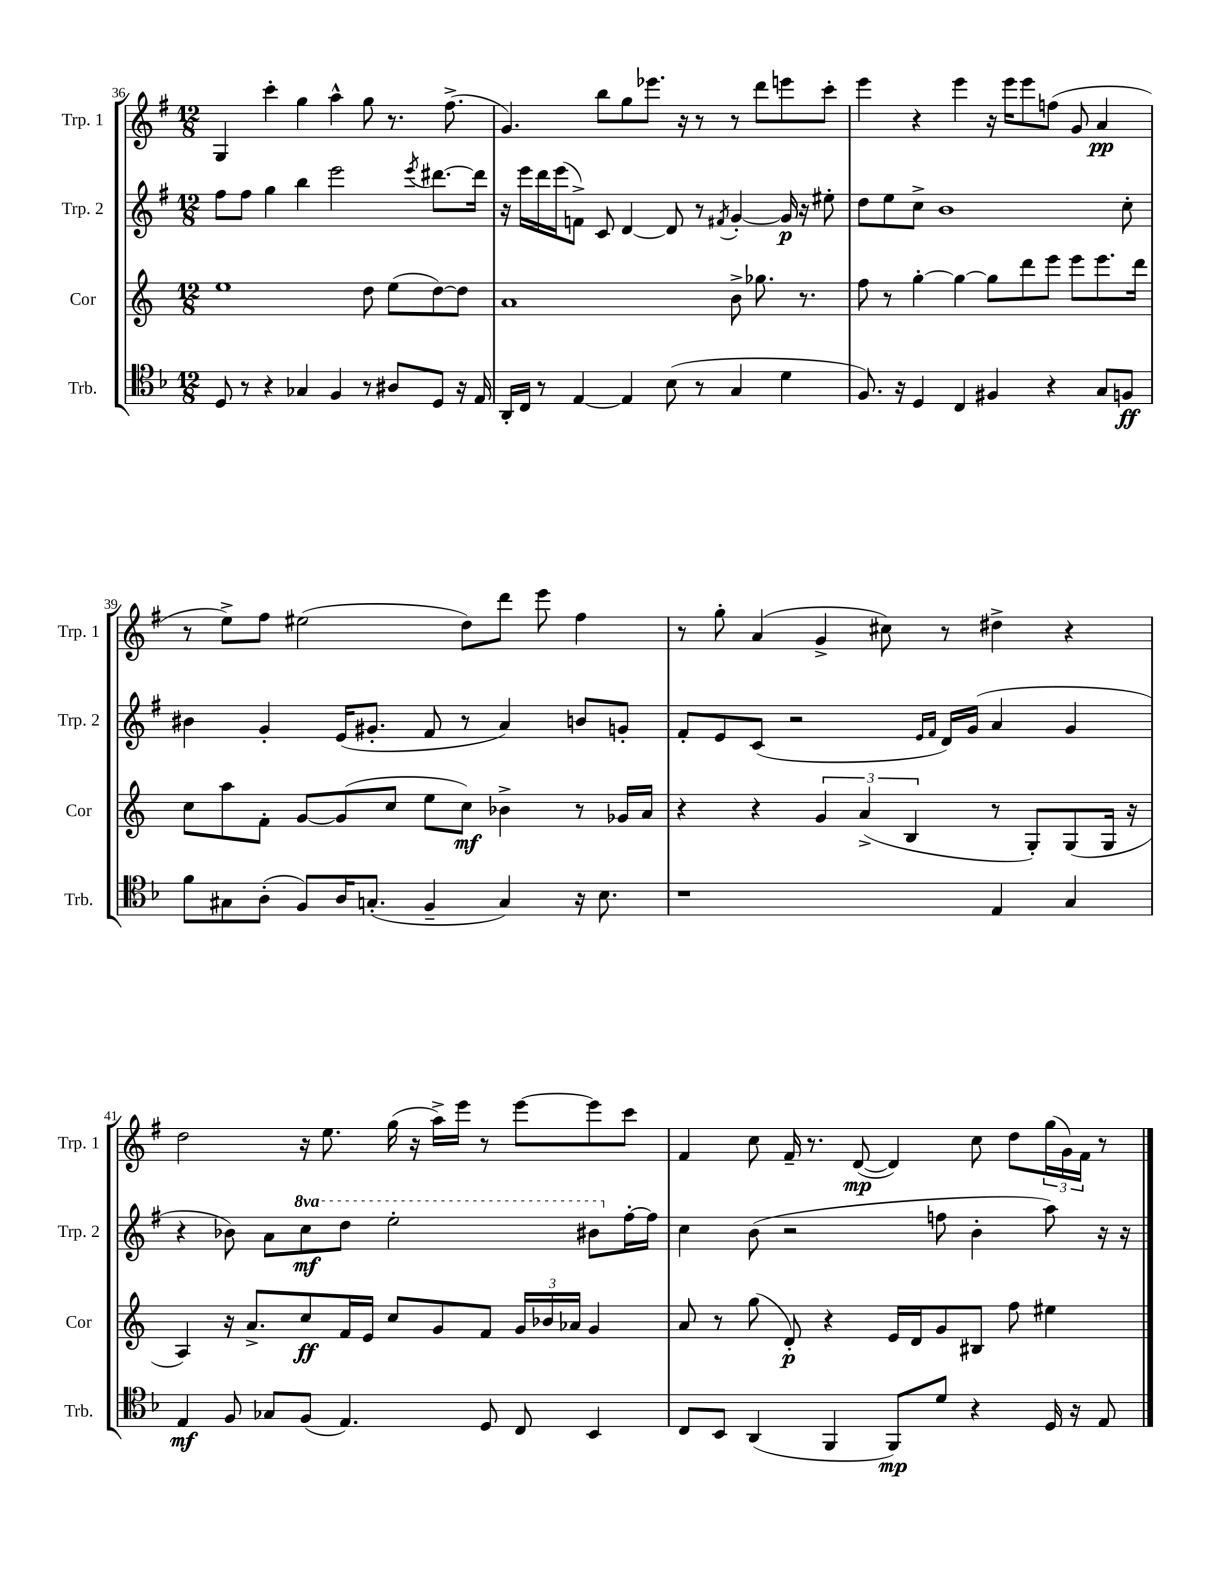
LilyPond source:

<<
\new StaffGroup <<
\new Staff = "s0" \with { instrumentName = "Trp. 1" shortInstrumentName = "Trp. 1" } {
    \clef treble \key g \major \numericTimeSignature \time 12/8
    g4 c'''4-. g''4 a''4-^ g''8 r8. fis''8.->( |
    g'4.) b''8 g''8 ees'''8. r16 r8 r8 d'''8 e'''8 c'''8-. |
    e'''4 r4 e'''4 r16 e'''16 e'''8 f''8( g'8 a'4\pp |
    r8 e''8->) fis''8 eis''2( d''8) d'''8 e'''8 fis''4 |
    r8 g''8-. a'4( g'4-> cis''8) r8 dis''4-> r4 |
    d''2 r16 e''8. g''16( r16 a''16->) e'''16 r8 e'''8~ e'''8 c'''8 |
    fis'4 c''8 fis'16-- r8. d'8~\mp( d'4) c''8 d''8 \tuplet 3/2 { g''16( g'16) fis'16 } r8 \bar "|." |
}
\new Staff = "s1" \with { instrumentName = "Trp. 2" shortInstrumentName = "Trp. 2" } {
    \clef treble \key g \major \numericTimeSignature \time 12/8 \set Staff.ottavationMarkups = #ottavation-simple-ordinals
    fis''8 fis''8 g''4 b''4 e'''2 \acciaccatura { e'''8 } dis'''8.~ dis'''16 |
    r16 e'''16 d'''16 e'''16( f'8->) c'8 d'4~ d'8 r8 \acciaccatura { fis'8 } g'4~-. g'16\p r16 eis''8-. |
    d''8 e''8 c''8-> b'1 c''8-. |
    bis'4 g'4-. e'16( gis'8.-. fis'8 r8 a'4) b'8 g'8-. |
    fis'8-. e'8 c'8( r2 \grace { e'16 fis'16 } d'16) g'16( a'4 g'4 |
    r4 bes'8) a'8 \ottava #1 c'''8\mf d'''8 e'''2-. bis''8 \ottava #0 fis''16~-. fis''16 |
    c''4 b'8( r2 f''8 b'4-. a''8) r16 r16 \bar "|." |
}
\new Staff = "s2" \with { instrumentName = "Cor" shortInstrumentName = "Cor" } {
    \clef treble \key c \major \numericTimeSignature \time 12/8
    e''1 d''8 e''8( d''8~) d''8 |
    a'1 b'8-> ges''8. r8. |
    f''8 r8 g''4~-. g''4~ g''8 d'''8 e'''8 e'''8 e'''8. d'''16 |
    c''8 a''8 f'8-. g'8~ g'8( c''8 e''8 c''8\mf) bes'4-> r8 ges'16 a'16 |
    r4 r4 \tuplet 3/2 { g'4 a'4->( b4 } r8 g8-.) g8( g16 r16 |
    a4) r16 a'8.-> c''8\ff f'16 e'16 c''8 g'8 f'8 \tuplet 3/2 { g'16 bes'16 aes'16 } g'4 |
    a'8 r8 g''8( d'8-.\p) r4 e'16 d'16 g'8 bis8 f''8 eis''4 \bar "|." |
}
\new Staff = "s3" \with { instrumentName = "Trb." shortInstrumentName = "Trb." } {
    \clef tenor \key f \major \numericTimeSignature \time 12/8
    d8 r8 r4 ges4 f4 r8 ais8 d8 r16 e16 |
    a,16-. c16 r8 e4~ e4 bes8( r8 g4 d'4 |
    f8.) r16 d4 c4 fis4 r4 g8 f8\ff |
    f'8 gis8 a8-.( f8) a16 g8.-.( f4-- g4) r16 bes8. |
    r1 e4 g4 |
    e4\mf f8 ges8 f8( e4.) d8 c8 bes,4 |
    c8 bes,8 a,4( f,4 f,8\mp) d'8 r4 d16 r16 e8 \bar "|." |
}
>>
>>
\layout { \context { \Score currentBarNumber = #36 } }
